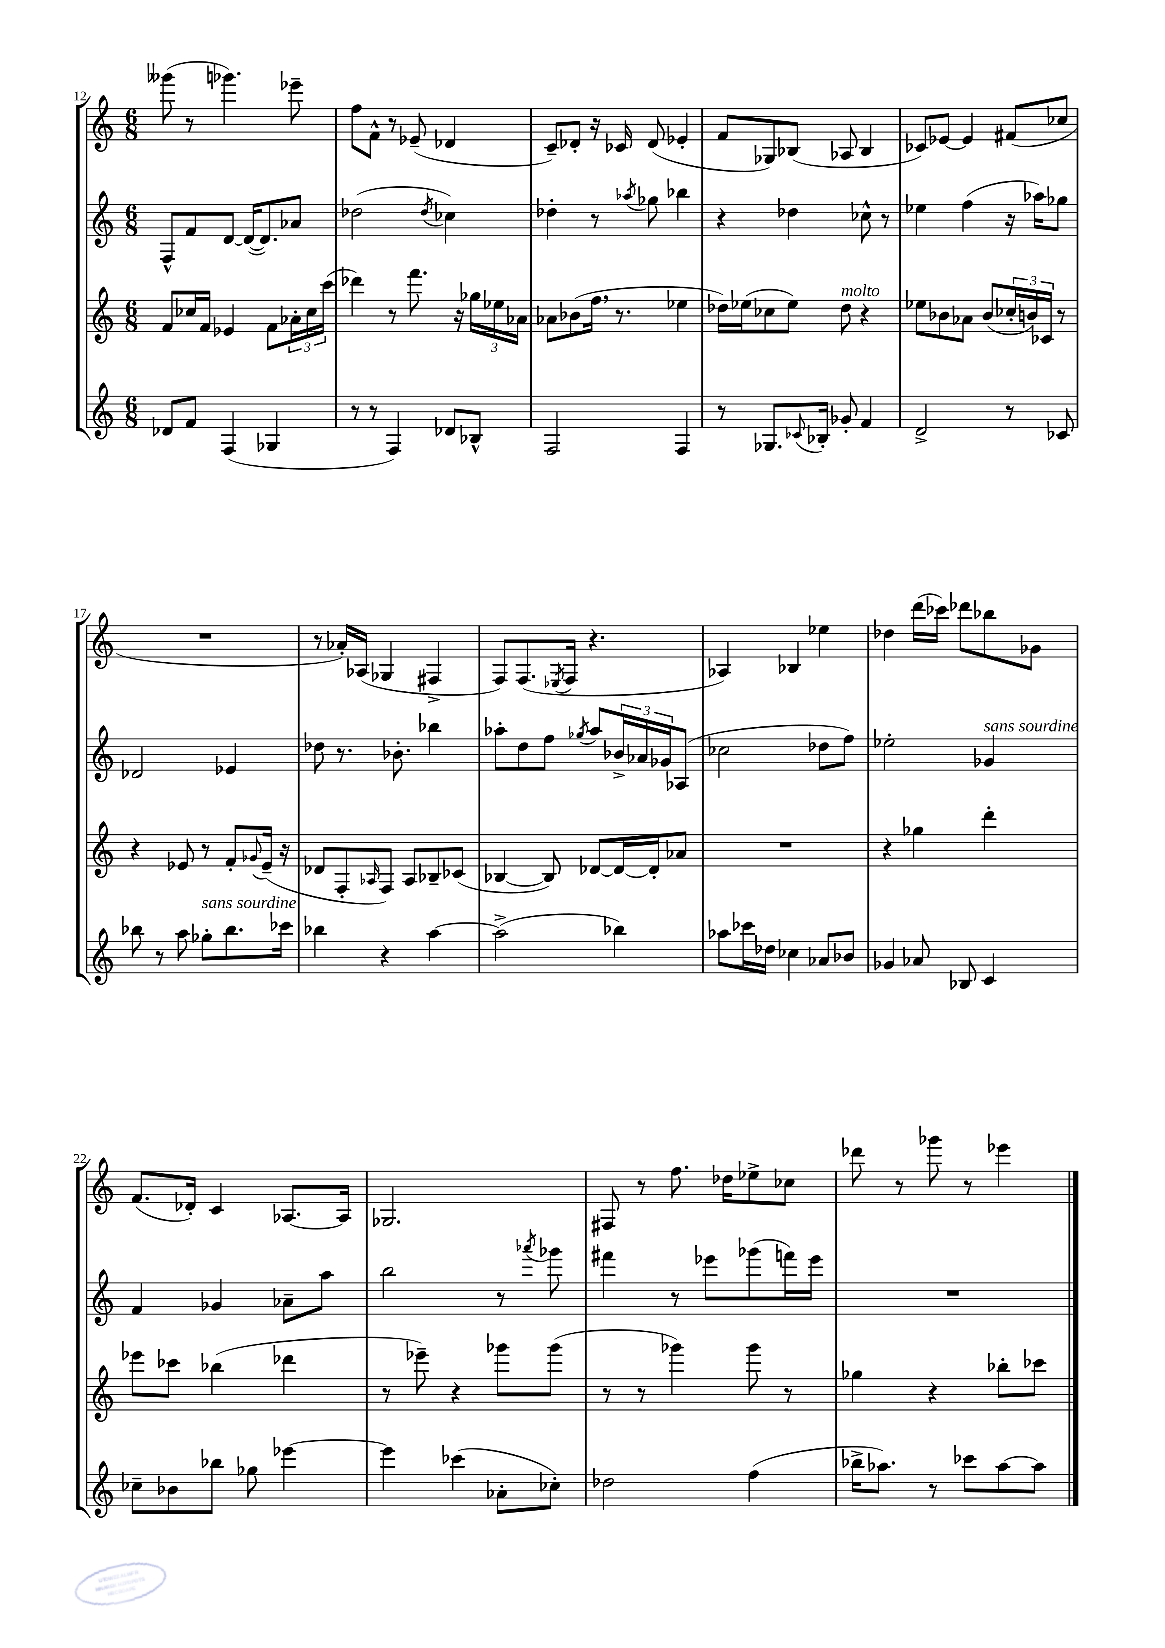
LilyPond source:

<<
\new StaffGroup <<
\new Staff = "s0" {
    \clef treble \key c \major \numericTimeSignature \time 6/8
    geses'''8( r8 ges'''4.) ees'''8-- |
    f''8 f'8-^ r8 ees'8--( des'4 |
    c'8--) des'8-. r16 ces'16 des'8( ees'4-. |
    f'8 ges8) bes8( aes8 bes4 |
    ces'8) ees'8~ ees'4 fis'8( ces''8 |
    R2. |
    r8 aes'16-.) aes16( ges4 fis4-> |
    f8) f8.( \acciaccatura { ees8 } f16 r4. |
    aes4) bes4 ees''4 |
    des''4 d'''16( ces'''16) des'''8 bes''8 ges'8 |
    f'8.( des'16-.) c'4 aes8.~ aes16 |
    ges2. |
    fis8 r8 f''8. des''16 ees''8-> ces''8 |
    des'''8 r8 ges'''8 r8 ees'''4 \bar "|." |
}
\new Staff = "s1" {
    \clef treble \key c \major \numericTimeSignature \time 6/8
    f8-^ f'8 d'8~ d'16~( d'8.) aes'8 |
    des''2( \acciaccatura { des''8 } ces''4) |
    des''4-. r8 \acciaccatura { aes''8 } ges''8 bes''4 |
    r4 des''4 ces''8-^ r8 |
    ees''4 f''4( r16 aes''16) ges''8 |
    des'2 ees'4 |
    des''8 r8. bes'8.-. bes''4 |
    aes''8-. d''8 f''8 \acciaccatura { ges''8 } aes''8 \tuplet 3/2 { bes'16-> aes'16 ges'16 } aes8( |
    ces''2 des''8 f''8) |
    ees''2-. ges'4^\markup { \italic "sans sourdine" } |
    f'4 ges'4 aes'8-- a''8 |
    b''2 r8 \acciaccatura { aes'''8 } ges'''8 |
    fis'''4 r8 ees'''8 ges'''8( f'''16) ees'''16 |
    R2. \bar "|." |
}
\new Staff = "s2" {
    \clef treble \key c \major \numericTimeSignature \time 6/8
    f'8 ces''16 f'16 ees'4 f'8 \tuplet 3/2 { aes'16-. ces''16 c'''16( } |
    des'''4) r8 f'''8. r16 \tuplet 3/2 { ges''16 ees''16 aes'16 } |
    aes'8 bes'8( f''16 \breathe r8. ees''4 |
    des''16) ees''16( ces''8 ees''8) des''8^\markup { \italic "molto" } r4 |
    ees''8 bes'8 aes'8 bes'8( \tuplet 3/2 { ces''16-. b'16) ces'16 } r8 |
    r4 ees'8 r8 f'8-. \appoggiatura { ges'8 } ees'16--( r16 |
    des'8 f8-. \grace { aes16 } f8) aes8 bes8-- ces'8( |
    bes4~ bes8) des'8~ des'16~ des'16-. aes'8 |
    R2. |
    r4 ges''4 d'''4-. |
    ees'''8 ces'''8 bes''4( des'''4 |
    r8 ees'''8--) r4 ges'''8 ges'''8( |
    r8 r8 ges'''4) ges'''8 r8 |
    ges''4 r4 bes''8-. ces'''8 \bar "|." |
}
\new Staff = "s3" {
    \clef treble \key c \major \numericTimeSignature \time 6/8
    des'8 f'8 f4( ges4 |
    r8 r8 f4) des'8 bes8-^ |
    f2 f4 |
    r8 ges8. \appoggiatura { ces'8 } bes16-. ges'8-. f'4 |
    d'2-> r8 ces'8 |
    bes''8 r8 a''8 ges''8-.^\markup { \italic "sans sourdine" } bes''8. ces'''16 |
    bes''4 r4 a''4~ |
    a''2->( bes''4) |
    aes''8 ces'''16 des''16 ces''4 aes'8 bes'8 |
    ges'4 aes'8 bes8 c'4 |
    ces''8-- bes'8 bes''8 ges''8 ees'''4~ |
    ees'''4 ces'''4( aes'8-. ces''8-.) |
    des''2 f''4( |
    bes''16-> aes''8.) r8 ces'''8 aes''8~ aes''8 \bar "|." |
}
>>
>>
\layout { \context { \Score currentBarNumber = #12 } }
